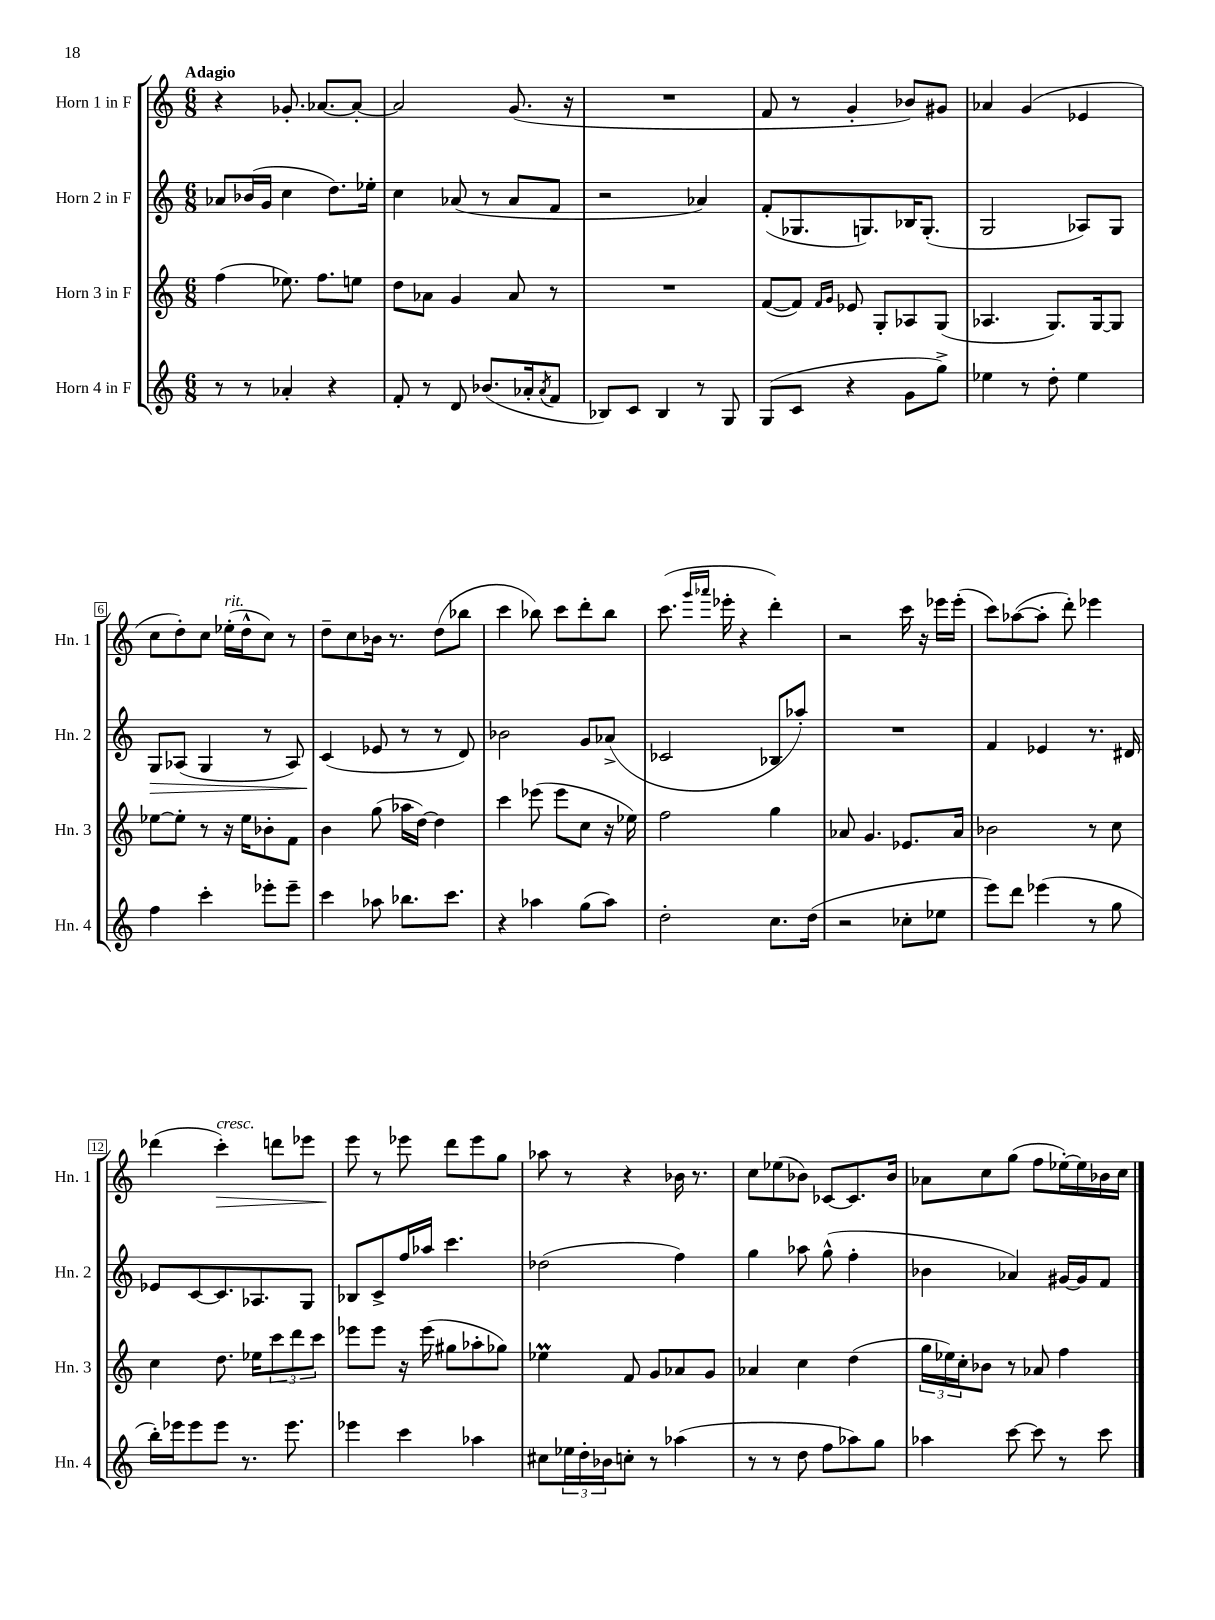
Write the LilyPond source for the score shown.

<<
\new StaffGroup <<
\new Staff = "s0" \with { instrumentName = "Horn 1 in F" shortInstrumentName = "Hn. 1" } {
    \clef treble \key c \major \numericTimeSignature \time 6/8 \tempo "Adagio"
    r4 ges'8.-. aes'8.~ aes'8~-. |
    aes'2 g'8.( r16 |
    R2. |
    f'8 r8 g'4-. bes'8) gis'8 |
    aes'4 g'4( ees'4 |
    c''8 d''8-.) c''8 ees''16-.^\markup { \italic "rit." }( d''16-^ c''8) r8 |
    d''8-- c''8 bes'16 r8. d''8( bes''8 |
    c'''4 bes''8) c'''8 d'''8-. bes''8 |
    c'''8.( \grace { g'''16 aes'''16 } ees'''16-. r4 d'''4-.) |
    r2 c'''16 r16 ees'''16 ees'''16-.( |
    c'''8) aes''8~( aes''8-. d'''8-.) ees'''4 |
    des'''4( c'''4-.\>^\markup { \italic "cresc." }) d'''8 ees'''8 |
    e'''8\! r8 ees'''8 d'''8 ees'''8 g''8 |
    aes''8 r8 r4 bes'16 r8. |
    c''8 ees''8( bes'8) ces'8~ ces'8. bes'16 |
    aes'8 c''8 g''8( f''8 ees''16~-.) ees''16 bes'16 c''16 \bar "|." |
}
\new Staff = "s1" \with { instrumentName = "Horn 2 in F" shortInstrumentName = "Hn. 2" } {
    \clef treble \key c \major \numericTimeSignature \time 6/8
    aes'8 bes'16( g'16 c''4 d''8.) ees''16-. |
    c''4 aes'8( r8 aes'8 f'8 |
    r2 aes'4) |
    f'8-.( ges8. g8.) bes16 g8.-.( |
    g2 aes8) g8 |
    g8\> aes8( g4 r8 aes8) |
    c'4\!( ees'8 r8 r8 d'8) |
    bes'2 g'8 aes'8->( |
    ces'2 bes8 aes''8-.) |
    R2. |
    f'4 ees'4 r8. dis'16 |
    ees'8 c'8~ c'8. aes8. g8 |
    bes8 c'8-> f''16 aes''16 c'''4. |
    des''2( f''4) |
    g''4 aes''8 g''8-^( f''4-. |
    bes'4 aes'4) gis'16~ gis'16 f'8 \bar "|." |
}
\new Staff = "s2" \with { instrumentName = "Horn 3 in F" shortInstrumentName = "Hn. 3" } {
    \clef treble \key c \major \numericTimeSignature \time 6/8
    f''4( ees''8.) f''8. e''8 |
    d''8 aes'8 g'4 aes'8 r8 |
    R2. |
    f'8~( f'8) \grace { f'16 g'16 } ees'8 g8-. aes8 g8( |
    aes4. g8.) g16~ g8 |
    ees''8~ ees''8-. r8 r16 ees''16 bes'8-. f'8 |
    b'4 g''8( aes''16 d''16~) d''4 |
    c'''4 ees'''8( ees'''8 c''8 r16 ees''16) |
    f''2 g''4 |
    aes'8 g'4. ees'8. aes'16 |
    bes'2 r8 c''8 |
    c''4 d''8. ees''16 \tuplet 3/2 { c'''8 d'''8 c'''8 } |
    ees'''8 ees'''8 r16 ees'''16( gis''8 aes''8-. ges''8) |
    ees''4\prall f'8 g'8 aes'8 g'8 |
    aes'4 c''4 d''4( |
    \tuplet 3/2 { g''16 ees''16) c''16-. } bes'8 r8 aes'8 f''4 \bar "|." |
}
\new Staff = "s3" \with { instrumentName = "Horn 4 in F" shortInstrumentName = "Hn. 4" } {
    \clef treble \key c \major \numericTimeSignature \time 6/8
    r8 r8 aes'4-. r4 |
    f'8-. r8 d'8 bes'8.( aes'16-. \acciaccatura { aes'8 } f'8 |
    bes8) c'8 bes4 r8 g8 |
    g8( c'8 r4 g'8 g''8->) |
    ees''4 r8 d''8-. ees''4 |
    f''4 c'''4-. ees'''8-. ees'''8-- |
    c'''4 aes''8 bes''8. c'''8. |
    r4 aes''4 g''8( aes''8) |
    d''2-. c''8. d''16( |
    r2 ces''8-. ees''8 |
    e'''8) d'''8 ees'''4( r8 g''8 |
    b''16-.) ees'''16 ees'''8 ees'''8 r8. ees'''8. |
    ees'''4 c'''4 aes''4 |
    cis''8 \tuplet 3/2 { ees''16 d''16-. bes'16 } c''8-. r8 aes''4( |
    r8 r8 d''8 f''8 aes''8) g''8 |
    aes''4 c'''8~ c'''8 r8 c'''8 \bar "|." |
}
>>
>>
\layout { \context { \Score \override BarNumber.stencil = #(make-stencil-boxer 0.1 0.3 ly:text-interface::print) } }
